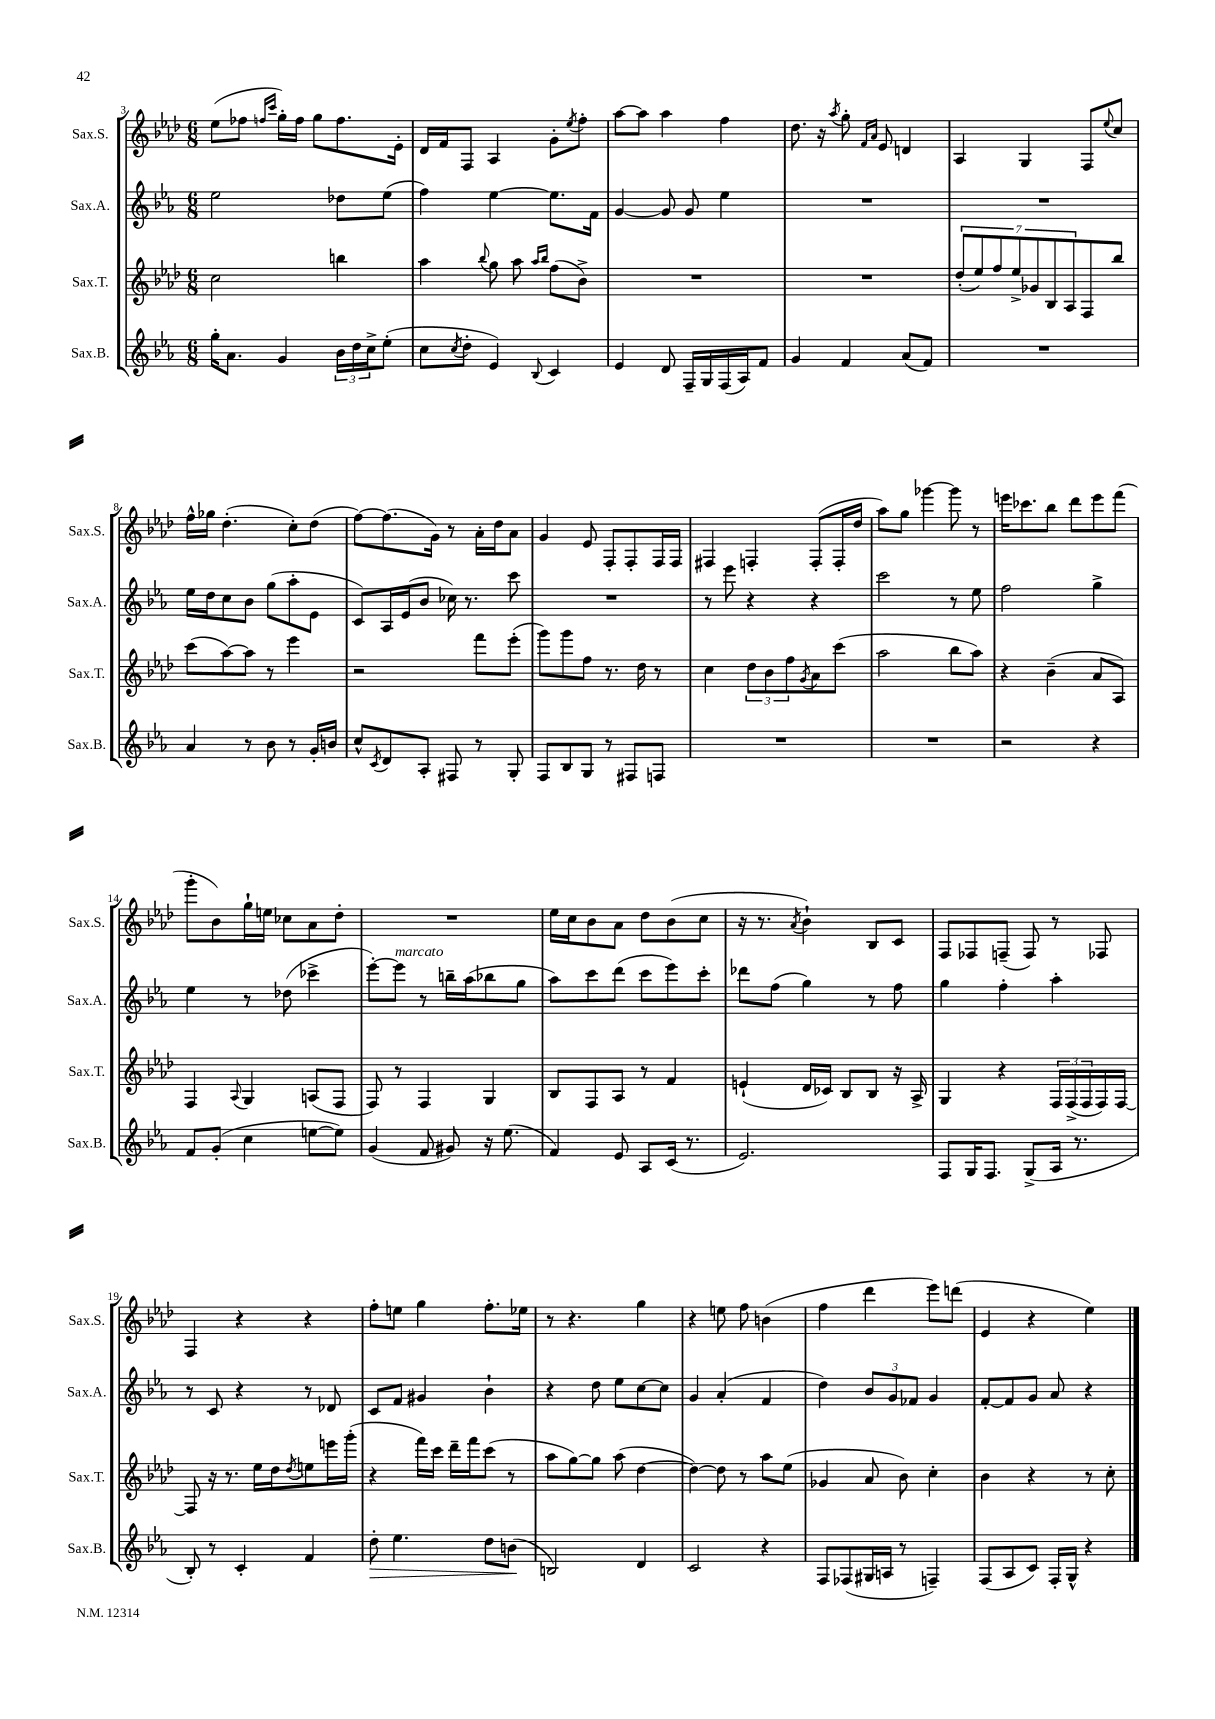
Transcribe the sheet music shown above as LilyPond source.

<<
\new StaffGroup <<
\new Staff = "s0" \with { instrumentName = "Sax.S." shortInstrumentName = "Sax.S." } {
    \clef treble \key aes \major \numericTimeSignature \time 6/8
    ees''8( fes''8 \grace { f''16 c'''16 } g''16-.) f''16 g''8 f''8. ees'16-. |
    des'16 f'16 f8 aes4 g'8-. \acciaccatura { ees''8 } f''8-. |
    aes''8~ aes''8 aes''4 f''4 |
    des''8. r16 \acciaccatura { aes''8 } g''8-. \grace { f'16 aes'16 } ees'8 d'4 |
    aes4 g4 f8 \appoggiatura { ees''8 } c''8 |
    f''16-^ ges''16 des''4.-.( c''8-.) des''8( |
    f''8~) f''8.( g'16) r8 aes'16-. des''16 aes'8 |
    g'4 ees'8 f8-. f8-. f16 f16 |
    fis4 f4-. f8-.( f16-. des''16 |
    aes''8) g''8 ges'''4~ ges'''8 r8 |
    e'''16 ces'''8. bes''8 des'''8 e'''8 f'''8( |
    g'''8-. bes'8) g''16-! e''16 ces''8 aes'8 des''8-. |
    R2. |
    ees''16 c''16 bes'8 aes'8 des''8 bes'8( c''8 |
    r16 r8. \acciaccatura { aes'8 } bes'4-!) bes8 c'8 |
    f8 fes8 f8--( f8) r8 fes8 |
    f4 r4 r4 |
    f''8-. e''8 g''4 f''8.-. ees''16 |
    r8 r4. g''4 |
    r4 e''8 f''8 b'4( |
    f''4 des'''4 ees'''8) d'''8( |
    ees'4 r4 ees''4) \bar "|." |
}
\new Staff = "s1" \with { instrumentName = "Sax.A." shortInstrumentName = "Sax.A." } {
    \clef treble \key ees \major \numericTimeSignature \time 6/8
    ees''2 des''8 ees''8( |
    f''4) ees''4~ ees''8. f'16 |
    g'4~ g'8 g'8 ees''4 |
    R2. |
    R2. |
    ees''16 d''16 c''8 bes'8 g''8( aes''8-. ees'8 |
    c'8) aes16 ees'16( bes'8 ces''16) r8. c'''8 |
    R2. |
    r8 ees'''8 r4 r4 |
    c'''2 r8 ees''8 |
    f''2 g''4-> |
    ees''4 r8 des''8( ces'''4-> |
    ees'''8~-.) ees'''8^\markup { \italic "marcato" } r8 b''16-- aes''16( bes''8 g''8 |
    aes''8) c'''8 d'''8( c'''8 ees'''8) c'''8-. |
    des'''8 f''8( g''4) r8 f''8 |
    g''4 f''4-. aes''4-. |
    r8 c'8 r4 r8 des'8 |
    c'8 f'8 gis'4 bes'4-! |
    r4 d''8 ees''8 c''8~ c''8 |
    g'4 aes'4-.( f'4 |
    d''4) \tuplet 3/2 { bes'8 g'8 fes'8 } g'4 |
    f'8~-. f'8 g'8 aes'8 r4 \bar "|." |
}
\new Staff = "s2" \with { instrumentName = "Sax.T." shortInstrumentName = "Sax.T." } {
    \clef treble \key aes \major \numericTimeSignature \time 6/8
    c''2 b''4 |
    aes''4 \appoggiatura { bes''8 } g''8 aes''8 \grace { aes''16 bes''16 } f''8( bes'8->) |
    R2. |
    R2. |
    \tuplet 7/4 { des''8-.( ees''8) f''8 ees''8-> ges'8 bes8 aes8 } f8 bes''8 |
    c'''8( aes''8~) aes''8 r8 ees'''4 |
    r2 f'''8 ees'''8-.( |
    g'''8) g'''8 f''8 r8. des''16 r8 |
    c''4 \tuplet 3/2 { des''8 bes'8 f''8 } \acciaccatura { g'8 } aes'8 c'''8( |
    aes''2 bes''8 aes''8) |
    r4 bes'4--( aes'8 aes8) |
    f4 \appoggiatura { aes8 } g4 a8( f8 |
    f8) r8 f4 g4 |
    bes8 f8 aes8 r8 f'4 |
    e'4-!( des'16 ces'16) bes8 bes8 r16 aes16-> |
    g4 r4 \tuplet 3/2 { f16 f16->( f16 } f16) f16~ |
    f8 r16 r8. ees''16 des''16 \acciaccatura { des''8 } e''8 e'''16 g'''16-.( |
    r4 f'''16) c'''16 des'''16-- f'''16 c'''8( r8 |
    aes''8 g''8~) g''8 aes''8( des''4~ |
    des''4~) des''8 r8 aes''8 ees''8( |
    ges'4 aes'8 bes'8) c''4-. |
    bes'4 r4 r8 c''8-. \bar "|." |
}
\new Staff = "s3" \with { instrumentName = "Sax.B." shortInstrumentName = "Sax.B." } {
    \clef treble \key ees \major \numericTimeSignature \time 6/8
    g''16-. aes'8. g'4 \tuplet 3/2 { bes'16 d''16 c''16-> } ees''8-.( |
    c''8 \acciaccatura { c''8 } d''8-. ees'4) \appoggiatura { bes8 } c'4 |
    ees'4 d'8 f16-- g16 f16( aes16) f'8 |
    g'4 f'4 aes'8( f'8) |
    R2. |
    aes'4 r8 bes'8 r8 g'16-. b'16 |
    c''8-^ \acciaccatura { c'8 } d'8 aes8-. fis8 r8 g8-. |
    f8 bes8 g8 r8 fis8 f8 |
    R2. |
    R2. |
    r2 r4 |
    f'8 g'8-.( c''4 e''8~ e''8) |
    g'4( f'8 gis'8) r16 ees''8.( |
    f'4) ees'8 aes8 c'16( r8. |
    ees'2.) |
    f8 g16 f8. g8->( aes16 r8. |
    bes8-.) r8 c'4-. f'4 |
    d''8-.\> ees''4. d''8 b'8\!( |
    b2) d'4 |
    c'2 r4 |
    f8 fes8( gis16 a16 r8 f4--) |
    f8( aes8 c'8) f16-. g16-^ r4 \bar "|." |
}
>>
>>
\layout { \context { \Score currentBarNumber = #3 } }
